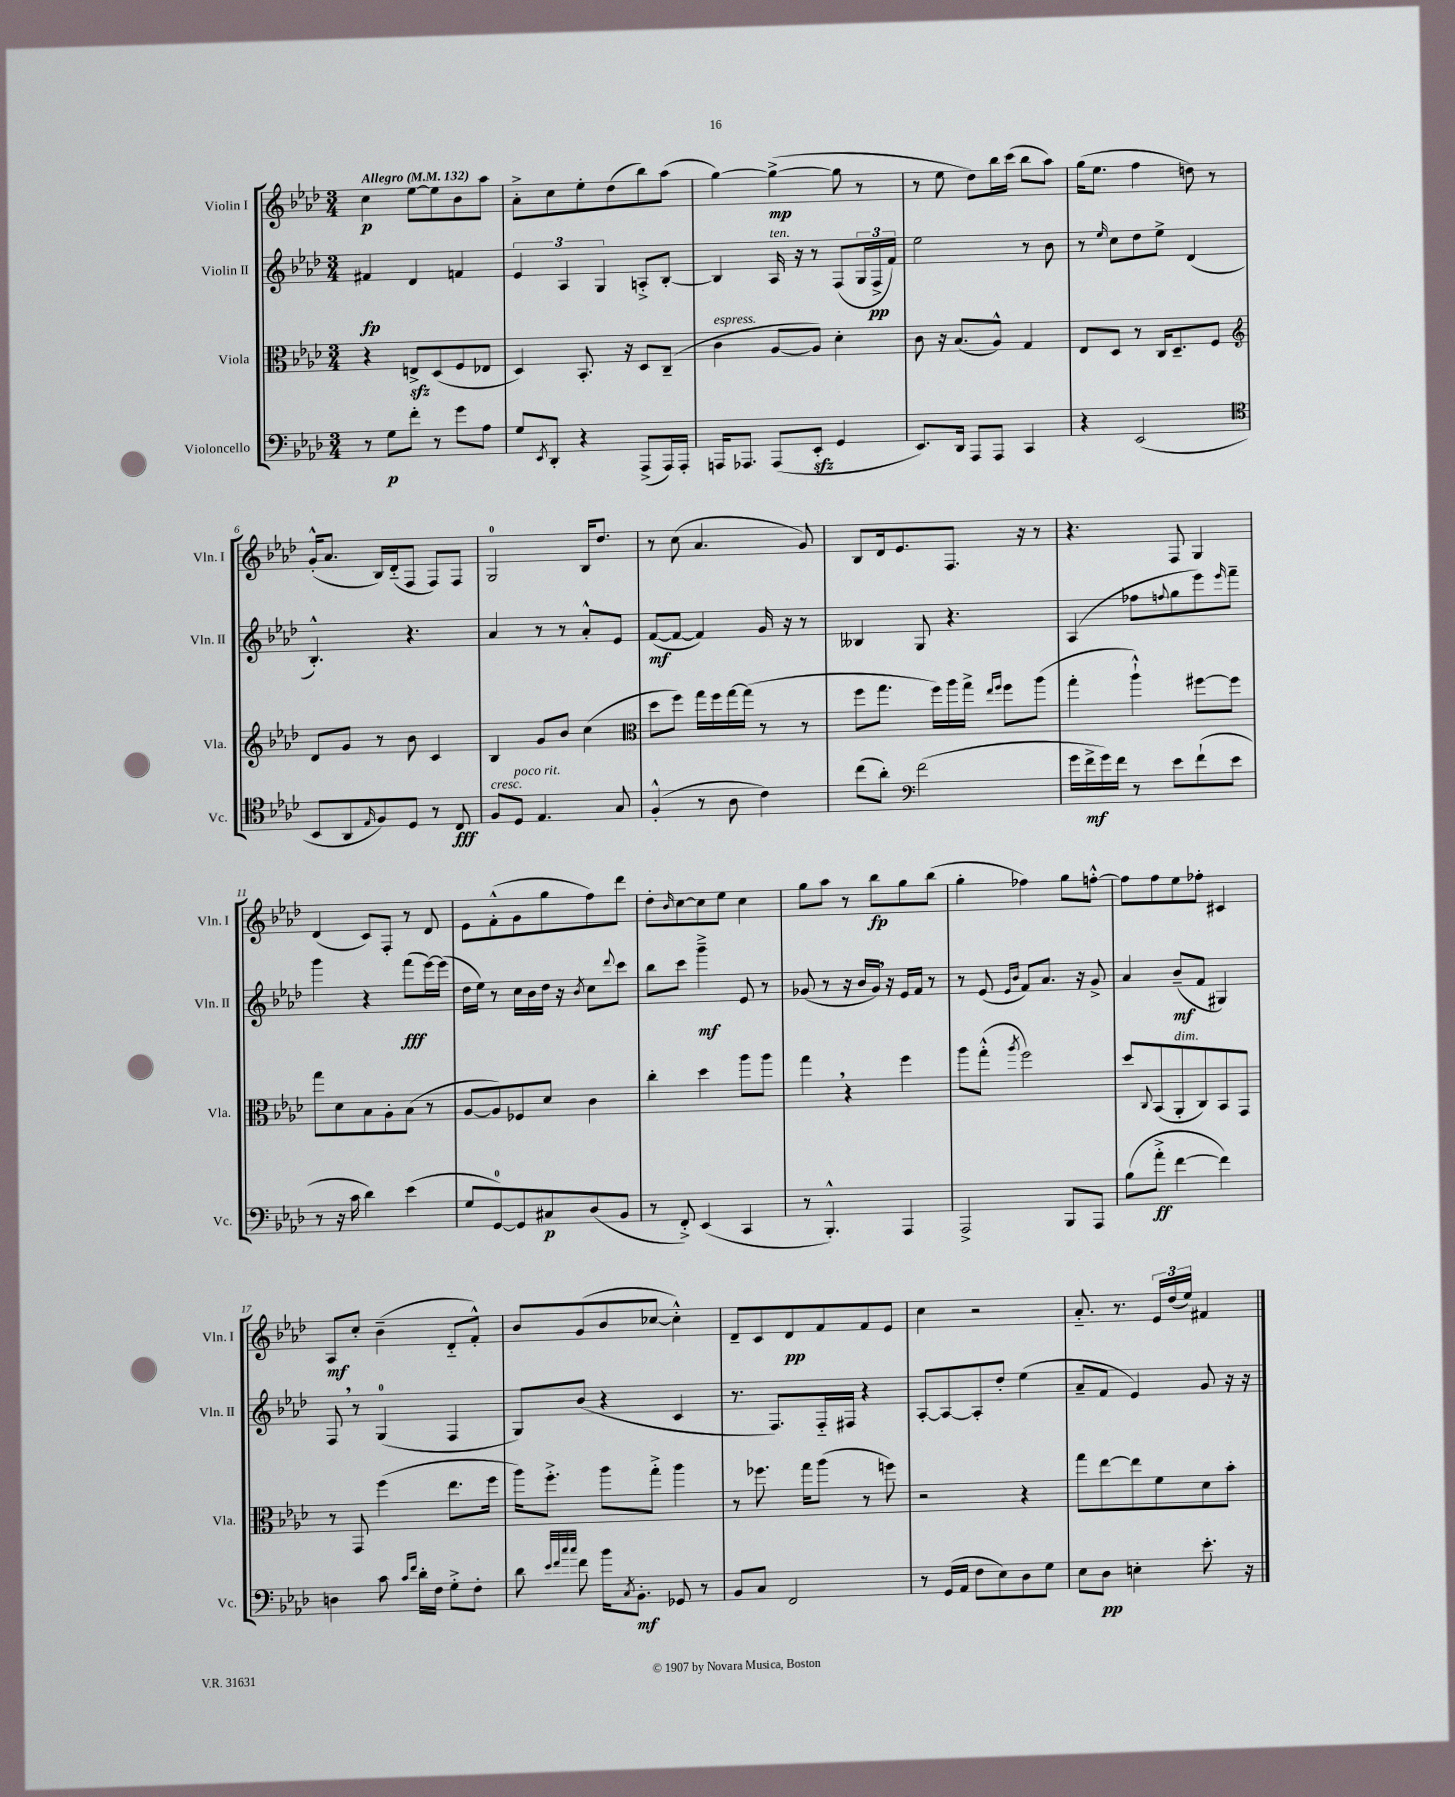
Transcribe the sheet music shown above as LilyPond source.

<<
\new StaffGroup <<
\new Staff = "s0" \with { instrumentName = "Violin I" shortInstrumentName = "Vln. I" } {
    \clef treble \key aes \major \numericTimeSignature \time 3/4 \tempo "Allegro" 4 = 132
    c''4\p ees''8~ ees''8 bes'8 aes''8 |
    aes'8-.-> c''8 ees''8-. des''8( bes''8) aes''8( |
    g''4~) g''4~->\mp( g''8 r8 |
    r8 ees''8 des''8) bes''16 c'''16( bes''8 aes''8) |
    g''16( ees''8. f''4 d''8) r8 |
    g'16-.-^( aes'8. bes16) des'16-_( f8 f8) f8 |
    g2-0 bes16 des''8. |
    r8 c''8( aes'4. g'8) |
    bes8 des'16 ees'8. f8. r16 r8 |
    r4. f8 g4 |
    des'4( c'8) f8-. r8 des'8 |
    ees'8 f'8-.-^( g'8 g''8 f''8) des'''8 |
    des''8-. \grace { bes'16 } c''8~ c''8 ees''8 c''4 |
    g''8 aes''8 r8 bes''8\fp g''8 bes''8( |
    g''4-. fes''4) g''8 f''8~-.-^ |
    f''8 f''8 ees''8 fes''8-. cis'4 |
    aes8\mf c''8-. bes'4--( des'8-_ f'8-.-^) |
    bes'8 g'8( bes'8 ces''8~ ces''4-.-^) |
    des'8-- c'8 des'8\pp f'8 f'8 ees'8 |
    c''4 r2 |
    aes'8.-_ r8. \tuplet 3/2 { ees'16 des''16( ees''16) } fis'4 \bar "|." |
}
\new Staff = "s1" \with { instrumentName = "Violin II" shortInstrumentName = "Vln. II" } {
    \clef treble \key aes \major \numericTimeSignature \time 3/4
    fis'4\fp des'4 f'4 |
    \tuplet 3/2 { ees'4 aes4 g4 } a8-.-> bes8~-. |
    bes4 aes16^\markup { \italic "ten." } r16 r8 f8( \tuplet 3/2 { g16 f16->\pp f'16) } |
    ees''2 r8 bes'8 |
    r8 \grace { ees''16 } c''8 des''8 ees''8-> des'4( |
    bes4.-.-^) r4. |
    aes'4 r8 r8 aes'8-.-^ ees'8 |
    f'8~\mf( f'8~ f'4) g'16 r16 r8 |
    beses4 g8 r4. |
    aes4( fes''8 \appoggiatura { f''8 } g''8 ees'''8) \grace { ees'''16 } f'''8-- |
    g'''4 r4 f'''8\fff( ees'''16~) ees'''16( |
    des''16 ees''16) r8 c''16 bes'16 des''16 r16 \acciaccatura { bes'8 } c''8 \appoggiatura { des'''8 } c'''8 |
    bes''8 c'''8 g'''4--->\mf ees'8 r8 |
    ges'8( r8 r16 bes'16 ges'16) \breathe r16 ees'16 f'16 r8 |
    r8 ees'8( \grace { ees'16 bes'16 } f'8) aes'8. r16 g'8-> |
    aes'4 bes'8--\mf( f'8 gis4) |
    f8 \breathe r8 g4-0( f4 |
    g8) bes'8( r4 c'4 |
    r8. f8.) f16-_ fis16 r4 |
    aes8~-. aes8~ aes8-. des''8-. ees''4( |
    aes'8-- f'8 ees'4) g'8 r16 r16 \bar "|." |
}
\new Staff = "s2" \with { instrumentName = "Viola" shortInstrumentName = "Vla." } {
    \clef alto \key aes \major \numericTimeSignature \time 3/4
    r4 e8->\sfz des8( f8 ees8 |
    des4) bes,8.-. r16 des8 c8--( |
    c'4^\markup { \italic "espress." } aes8~ aes8) des'4-. |
    c'8 r16 bes8.( aes8-^) g4 |
    ees8 des8 r8 c16 des8.-- f8 |
    \clef treble des'8 g'8 r8 bes'8 c'4 |
    bes4 g'8 bes'8 c''4( |
    \clef alto des''8 f''8) g''16 f''16 g''16~ g''16( r8 r8 |
    f''8 g''8. f''16) aes''16 g''16-> \grace { ees''16 f''16 } f''8 aes''8( |
    g''4-. aes''4-!-^) fis''8~ fis''8 |
    g''8 des'8 bes8 aes8-. bes8( r8 |
    aes8~ aes8) fes8 des'8 c'4 |
    c''4-. des''4 aes''8 aes''8 |
    g''4 \breathe r4 f''4 |
    aes''8 g''8-.-^( \acciaccatura { aes''8 } f''2) |
    des''8 \appoggiatura { c8 } bes,8( aes,8-.^\markup { \italic "dim." } c8) bes,8 g,8 |
    r8 g,8 f''4( ees''8. f''16 |
    aes''16) f''8.-.-> aes''8 g''8-.-> aes''4 |
    r8 fes''8. g''16 aes''8( r8 f''8) |
    r2 r4 |
    g''8 ees''8~ ees''8 f'8 des'8 bes'8-. \bar "|." |
}
\new Staff = "s3" \with { instrumentName = "Violoncello" shortInstrumentName = "Vc." } {
    \clef bass \key aes \major \numericTimeSignature \time 3/4
    r8 g8\p f'8-. r8 g'8 aes8 |
    g8 \acciaccatura { ees,8 } des,8-. r4 aes,,8->( aes,,16) aes,,16-. |
    a,,16 aes,,8. aes,,8( ees,8-.\sfz g,4 |
    ees,8.) des,16 aes,,8 aes,,8 c,4 |
    r4 ees,2( |
    \clef tenor bes,8 aes,8 \grace { ees16 } f8) des8 r8 c8\fff |
    f8^\markup { \italic "cresc." } des8^\markup { \italic "poco rit." } ees4. g8 |
    f4-.-^( r8 aes8 c'4) |
    c''8( aes'8-.) \clef bass f'2( |
    g'16 f'16->\mf g'16) f'16 r8 ees'8 f'8-!( ees'8 |
    r8 r16 c'16 des'4) ees'4( |
    g8 g,8-0~) g,8 cis8\p des8( bes,8 |
    r8 f,8-.->) ees,4( c,4 |
    r8 bes,,4.-.-^) aes,,4 |
    aes,,2-> bes,,8 aes,,8 |
    bes8( aes'8-.->\ff f'4~ f'4) |
    d4 c'8 \grace { c'16 f'16 } des'16-. f16 g8-.-> f8-. |
    des'8 \grace { ees'32 f'32 c''32 c''32 } f'8 bes'16 \acciaccatura { c8 } bes,8.-.\mf ges,8 r8 |
    bes,8 c8 f,2 |
    r8 g,16( aes,16 f8 ees8) des8 g8 |
    ees8 des8\pp e4-. ees'8.-. r16 \bar "|." |
}
>>
>>
